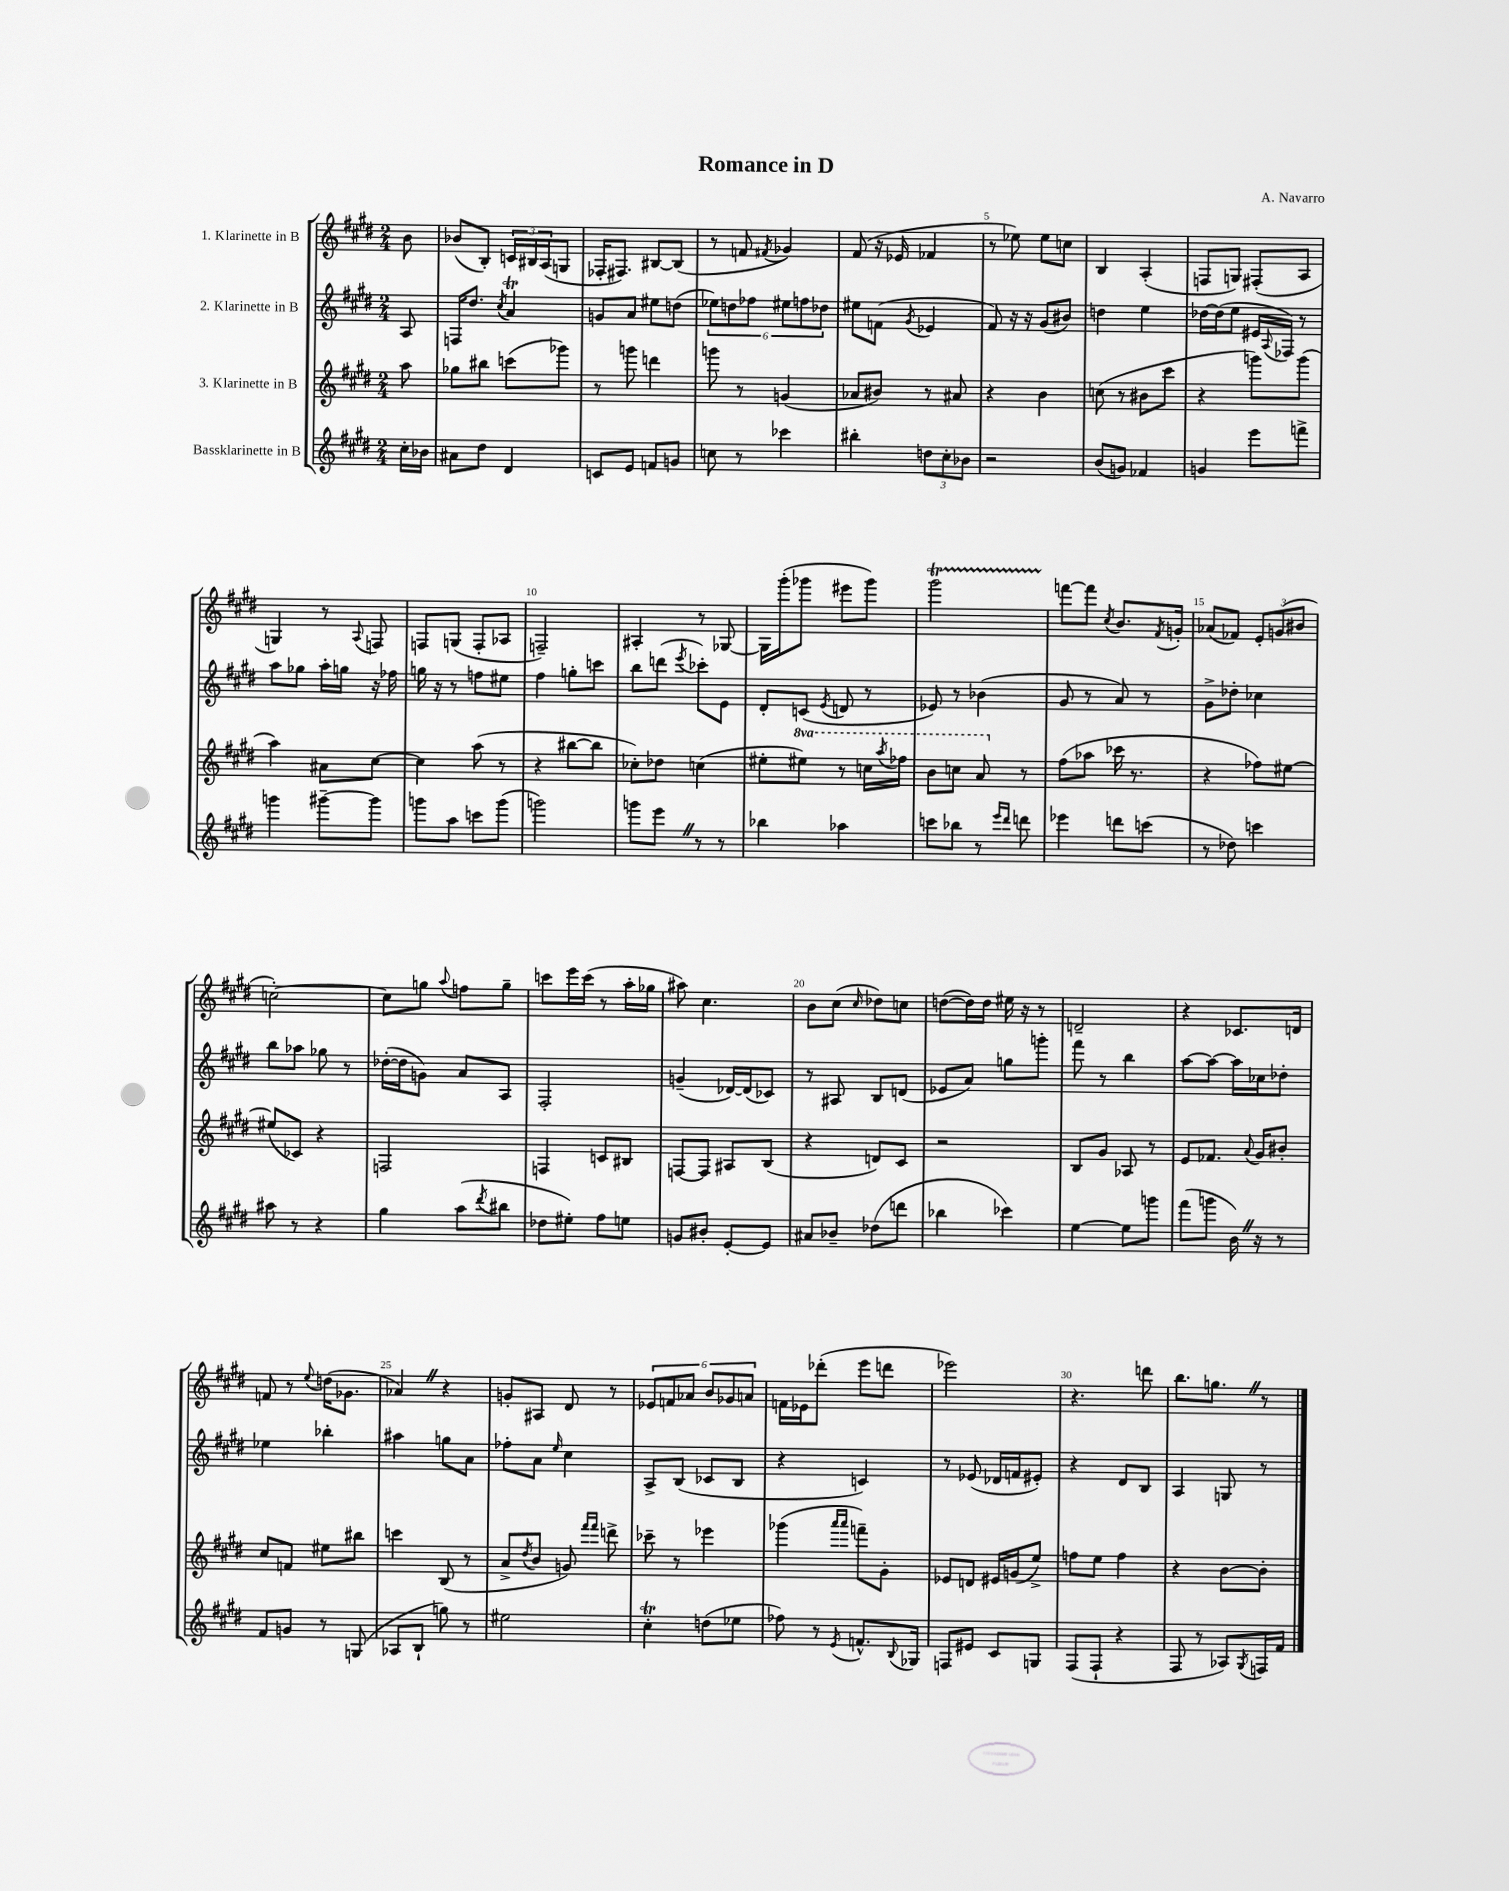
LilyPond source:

\header { title = "Romance in D" composer = "A. Navarro" }
<<
\new StaffGroup <<
\new Staff = "s0" \with { instrumentName = "1. Klarinette in B" } {
    \clef treble \key e \major \numericTimeSignature \time 2/4 \partial 8
    b'8 |
    bes'8( b8-.) \tuplet 3/2 { c'16 bis16 a16( } g8 |
    fes16-. fis8.) bis8~ bis8( |
    r8 f'8 \acciaccatura { fis'8 } ges'4) |
    fis'8( r16 ees'16 fes'4 |
    r8 ees''8) ees''8 c''8 |
    b4 a4-.( |
    f8 g8) fis8-.( a8 |
    g4) r8 \appoggiatura { a8 } f8 |
    f8 g8( f8-. aes8 |
    f2--) |
    ais4-. r8 ges8~ |
    ges16 gis'''16-.( ges'''8 eis'''8 ges'''8) |
    gis'''2\startTrillSpan |
    f'''8~\stopTrillSpan f'''8 \acciaccatura { cis''8 } b'8. \acciaccatura { fis'8 } g'16-. |
    aes'8( fes'8) \tuplet 3/2 { e'8-. g'8( bis'8 } |
    c''2~-.) |
    c''8 g''8 \appoggiatura { a''8 } f''8 g''8-- |
    c'''8 e'''16 c'''16( r8 a''16-. ges''16 |
    ais''8) cis''4. |
    b'8 cis''8( \grace { cis''16 } des''8) c''8 |
    d''8~( d''16) d''16 eis''16 r16 r8 |
    d'2-- |
    r4 ces'8. d'16 |
    f'8 r8 \appoggiatura { e''8 } d''16( ges'8. |
    aes'4) \once \override BreathingSign.text = \markup { \musicglyph "scripts.caesura.straight" } \breathe r4 |
    g'8-. ais8 dis'8 r8 |
    \tuplet 6/4 { ees'8 f'8 aes'8 b'8 ges'8 a'8 } |
    f'16 ees'16 des'''8-.( e'''8 d'''8 |
    ees'''2) |
    r4. d'''8 |
    b''8. g''8. \once \override BreathingSign.text = \markup { \musicglyph "scripts.caesura.straight" } \breathe r8 \bar "|." |
}
\new Staff = "s1" \with { instrumentName = "2. Klarinette in B" } {
    \clef treble \key e \major \numericTimeSignature \time 2/4 \partial 8
    a8 |
    f16 dis''8. \acciaccatura { cis''8 } a'4\trill |
    g'8 a'8 eis''8 d''8( |
    \tuplet 6/4 { ees''8) d''8 fes''8 eis''8 f''8 des''8 } |
    eis''8 f'8( \acciaccatura { gis'8 } ees'4 |
    fis'8) r16 r16 gis'8( bis'8) |
    d''4 e''4 |
    des''16~ des''16( e''8 eis'16 \appoggiatura { a8 } fes16) r8 |
    a''8 ges''8 a''16-. g''16 r16 fes''16 |
    g''16 r16 r8 f''8 eis''8 |
    fis''4 g''8-. c'''8 |
    b''8 d'''8( \acciaccatura { e'''8 } ces'''8-.) e'8 |
    dis'8-. c'8( \acciaccatura { e'8 } d'8 r8 |
    ees'8) r8 bes'4( |
    gis'8 r8 a'8) r8 |
    gis'8-> des''8-. ces''4 |
    b''8 aes''8 ges''8 r8 |
    des''16~-.( des''16 g'8) a'8 a8 |
    fis2-. |
    g'4--( des'16~) des'16( ces'8) |
    r8 ais8 b8 d'8( |
    ees'8 a'8) g''8 g'''8-. |
    fis'''8 r8 b''4 |
    a''8~ a''8~ a''16 ces''16 des''8-. |
    ees''4 bes''4-. |
    ais''4 g''8 a'8 |
    fes''8-. a'8 \grace { e''16 } cis''4 |
    a8-> b8( ces'8 b8 |
    r4 c'4) |
    r8 ees'8( des'16 f'16 eis'8-.) |
    r4 dis'8 b8 |
    a4 g8 r8 \bar "|." |
}
\new Staff = "s2" \with { instrumentName = "3. Klarinette in B" } {
    \clef treble \key e \major \numericTimeSignature \time 2/4 \set Staff.ottavationMarkups = #ottavation-simple-ordinals \partial 8
    a''8 |
    ges''8 bis''8 c'''8( ges'''8) |
    r8 g'''8 d'''4 |
    g'''8 r8 g'4( |
    aes'8 bis'8) r8 ais'8 |
    r4 b'4 |
    c''8( r8 bis'8 cis'''8 |
    r4 g'''8) g'''8( |
    a''4) ais'8 cis''8~ |
    cis''4 a''8( r8 |
    r4 bis''8~ bis''8 |
    ces''8-.) des''8 c''4( |
    eis''8-. \ottava #1 eis'''8) r8 c'''16 \acciaccatura { a'''8 } fes'''16 |
    b''8 c'''8 a''8 \ottava #0 r8 |
    fis''8( aes''8 ces'''16 r8. |
    r4 fes''8) eis''8~ |
    eis''8( ces'8) r4 |
    f2 |
    f4 c'8 bis8 |
    f8~ f8 ais8 b8( |
    r4 d'8) cis'8 |
    r2 |
    b8 gis'8 aes8 r8 |
    e'8 fes'8. \appoggiatura { a'8 } gis'16 bis'8-. |
    cis''8 f'8 eis''8 bis''8 |
    c'''4 b8( r8 |
    a'8-> \acciaccatura { dis''8 } b'8 g'8) \grace { fis'''16 fis'''16 } d'''8-> |
    ces'''8-- r8 ees'''4 |
    ges'''4( \grace { a'''16 a'''16 } f'''8--) gis'8-. |
    ees'8 d'8 eis'16 g'16( e''8->) |
    f''8 e''8 f''4 |
    r4 b'8~ b'8-. \bar "|." |
}
\new Staff = "s3" \with { instrumentName = "Bassklarinette in B" } {
    \clef treble \key e \major \numericTimeSignature \time 2/4 \partial 8
    cis''16-. bes'16 |
    ais'8 dis''8 dis'4 |
    c'8 e'8 f'8 g'8 |
    c''8 r8 ces'''4 |
    bis''4-. \tuplet 3/2 { d''8 cis''8-. bes'8 } |
    r2 |
    b'8( g'8) fes'4 |
    g'4 e'''8 f'''8-> |
    g'''4 gis'''8~-- gis'''8 |
    g'''8 a''8 c'''8 g'''8( |
    g'''2) |
    g'''8 e'''8 \once \override BreathingSign.text = \markup { \musicglyph "scripts.caesura.straight" } \breathe r8 r8 |
    bes''4 aes''4 |
    c'''8 bes''8 r8 \grace { e'''16 dis'''16 } d'''8 |
    ees'''4 d'''8 c'''8( |
    r8 des''8) c'''4 |
    ais''8 r8 r4 |
    gis''4 a''8( \acciaccatura { dis'''8 } bis''8 |
    des''8 eis''8-.) fis''8 e''8 |
    g'8 bis'8-. e'8~-. e'8 |
    ais'8 bes'8-- des''8( d'''8 |
    bes''4 ces'''4) |
    e''4~ e''8 g'''8 |
    fis'''8( g'''8 b'16) \once \override BreathingSign.text = \markup { \musicglyph "scripts.caesura.straight" } \breathe r16 r8 |
    fis'8 g'8 r8 g8( |
    aes8 b8-! g''8) r8 |
    eis''2 |
    cis''4-.\trill d''8( ees''8 |
    fes''8) r8 \acciaccatura { e'8 } f'8.-^ \appoggiatura { b8 } ges16 |
    f8 eis'8 cis'8 g8 |
    fis8( fis8-! r4 |
    fis8 r8 aes8) \acciaccatura { gis8 } f16 fis'16 \bar "|." |
}
>>
>>
\layout { \context { \Score \override BarNumber.break-visibility = ##(#f #t #t) barNumberVisibility = #(every-nth-bar-number-visible 5) } }
